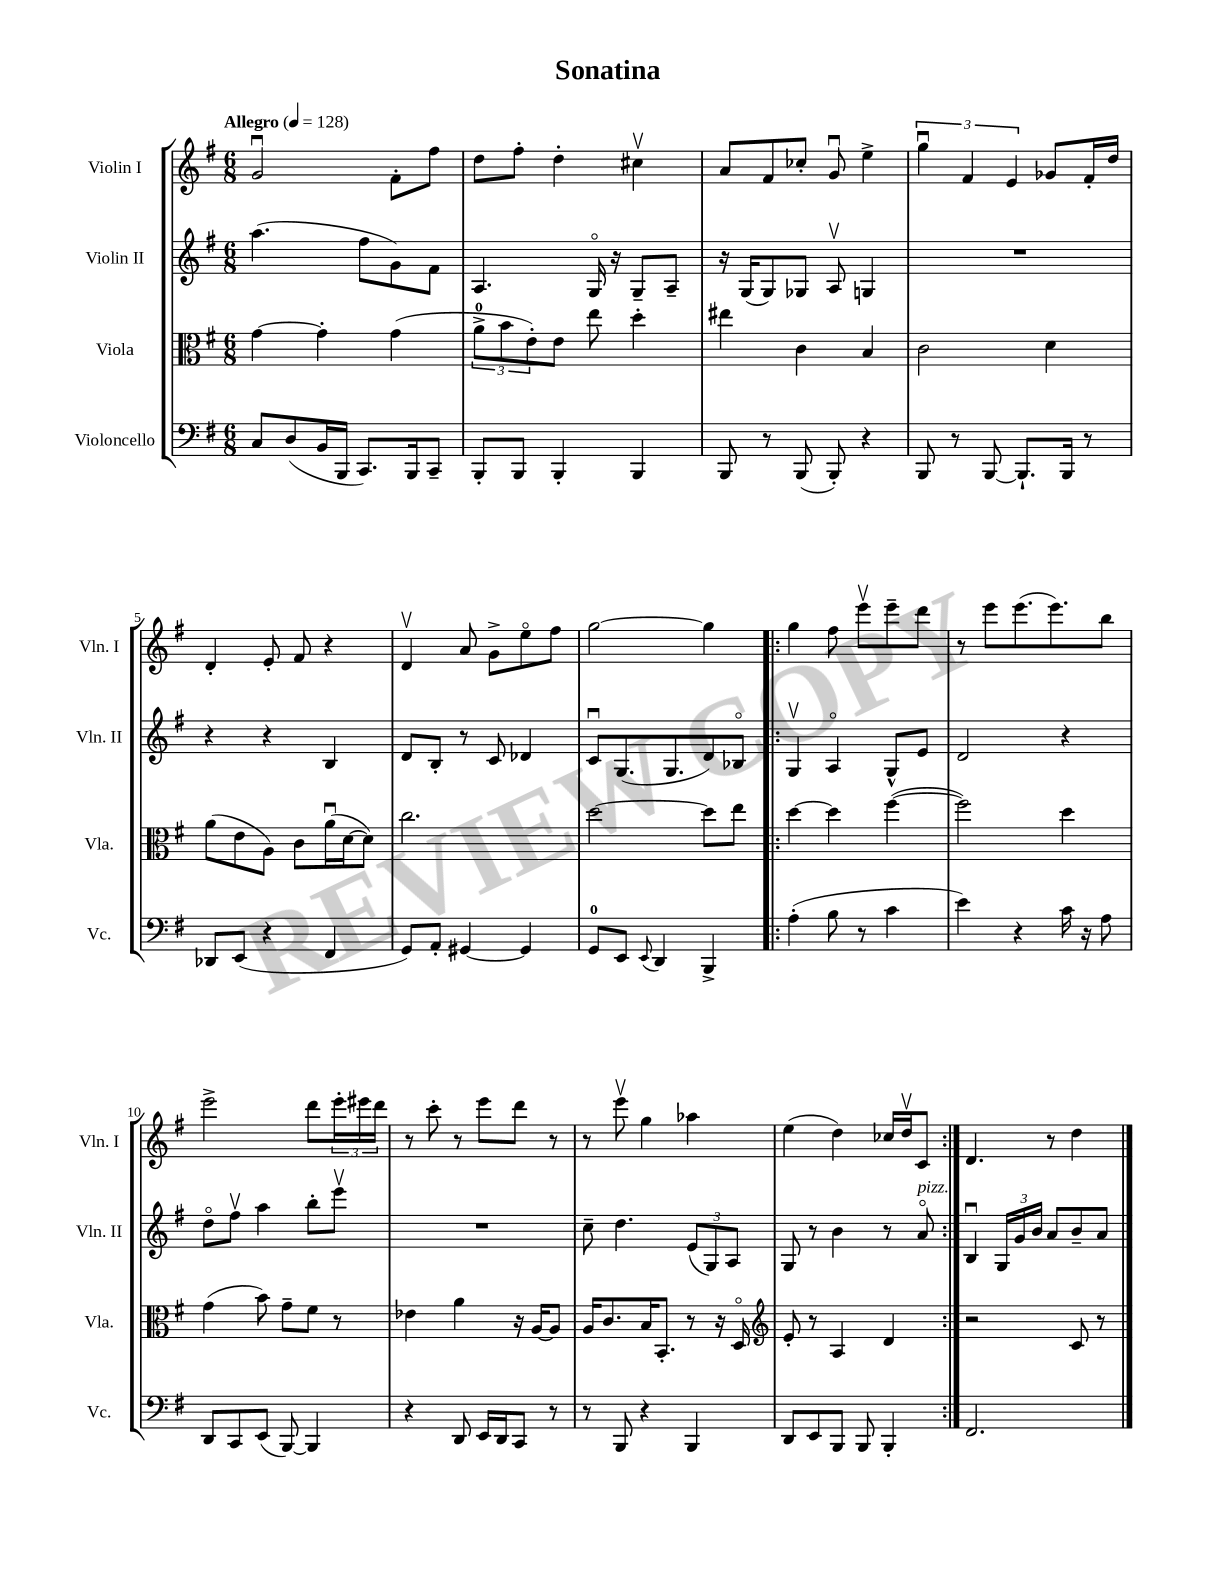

**kern	**kern	**kern	**kern
*staff4	*staff3	*staff2	*staff1
*clefF4	*clefC3	*clefG2	*clefG2
*k[f#]	*k[f#]	*k[f#]	*k[f#]
*M6/8	*M6/8	*M6/8	*M6/8
*MM128	*MM128	*MM128	*MM128
8C	[4g	(4.aa	2gu
(8D	.	.	.
16BB	4g']	.	.
16BBB	.	.	.
8.CC)	.	8ff#	.
.	(4g	8g)	8f#'
16BBB	.	.	.
8CC~	.	8f#	8ff#
=	=	=	=
8BBB'	12a^	4.A	8dd
.	12b	.	.
8BBB	.	.	8ff#'
.	12e')	.	.
4BBB'	8e	.	4dd'
.	8ee	16Go	.
.	.	16r	.
4BBB	4dd'	8G~	4cc#v
.	.	8A~	.
=	=	=	=
8BBB	4ee#	16r	8a
.	.	(16G	.
8r	.	8G)	8f#
(8BBB	4c	8G-	8cc-'
8BBB')	.	8Av	8gu
4r	4B	4G	4ee^
=	=	=	=
8BBB	2c	2.r	6ggu
8r	.	.	.
.	.	.	6f#
[8BBB	.	.	.
.	.	.	6e
8.BBB`]	.	.	.
.	4d	.	8g-
16BBB	.	.	.
8r	.	.	16f#'
.	.	.	16dd
=	=	=	=
8DD-	(8a	4r	4d'
(8EE	8e	.	.
4r	8A)	4r	8e'
.	8c	.	8f#
4FF#	(16au	4B	4r
.	[16d	.	.
.	8d])	.	.
=	=	=	=
8GG)	2.cc	8d	4dv
8AA'	.	8B'	.
[4GG#	.	8r	8a
.	.	8c	8g^
4GG#]	.	4d-	8eeo
.	.	.	8ff#
=	=	=	=
8GG	[2dd	8cu	[2gg
8EE	.	(8.G	.
8qqEE	.	.	.
4DD	.	.	.
.	.	8.G	.
4BBB^	8dd]	8d)	4gg]
.	8ee	8B-o	.
=!|:	=!|:	=!|:	=!|:
(4A'	[4dd	4Gv	4gg
8B	4dd]	4Ao	8ff#
8r	.	.	8eeev
4c	([4ff#	8G^^	8eee~
.	.	8e	8ddd
=	=	=	=
4e)	2ff#])	2d	8r
.	.	.	8eee
4r	.	.	(8.eee
.	.	.	8.eee)
16c	4dd	4r	.
16r	.	.	.
8A	.	.	8bb
=	=	=	=
8DD	(4g	8ddo	2eee^
8CC	.	8ff#v	.
(8EE	8b)	4aa	.
[8BBB)	8g~	.	.
4BBB]	8f#	8bb'	8ddd
.	8r	8eeev	24eee'
.	.	.	24eee#
.	.	.	24ddd
=	=	=	=
4r	4e-	2.r	8r
.	.	.	8ccc'
8DD	4a	.	8r
16EE	.	.	8eee
16DD	.	.	.
8CC	16r	.	8ddd
.	[16A	.	.
8r	8A]	.	8r
=	=	=	=
8r	16A	8cc~	8r
.	8.c	.	.
8BBB	.	4.dd	8eeev
4r	16B	.	4gg
.	8.BB'	.	.
4BBB	8r	(12e	4aa-
.	.	12G)	.
.	16r	.	.
.	.	12A	.
.	16Do	.	.
=	=	=	=
*	*clefG2	*	*
8DD	8e'	8G	(4ee
8EE	8r	8r	.
8BBB	4A	4b	4dd)
8BBB	.	.	.
4BBB'	4d	8r	16cc-
.	.	.	16ddv
.	.	8ao	8c
=:|!	=:|!	=:|!	=:|!
2.FF#	2r	4Bu	4.d
.	.	24G	.
.	.	24g	.
.	.	24b	.
.	.	8a	8r
.	8c	8b~	4dd
.	8r	8a	.
==	==	==	==
*-	*-	*-	*-
